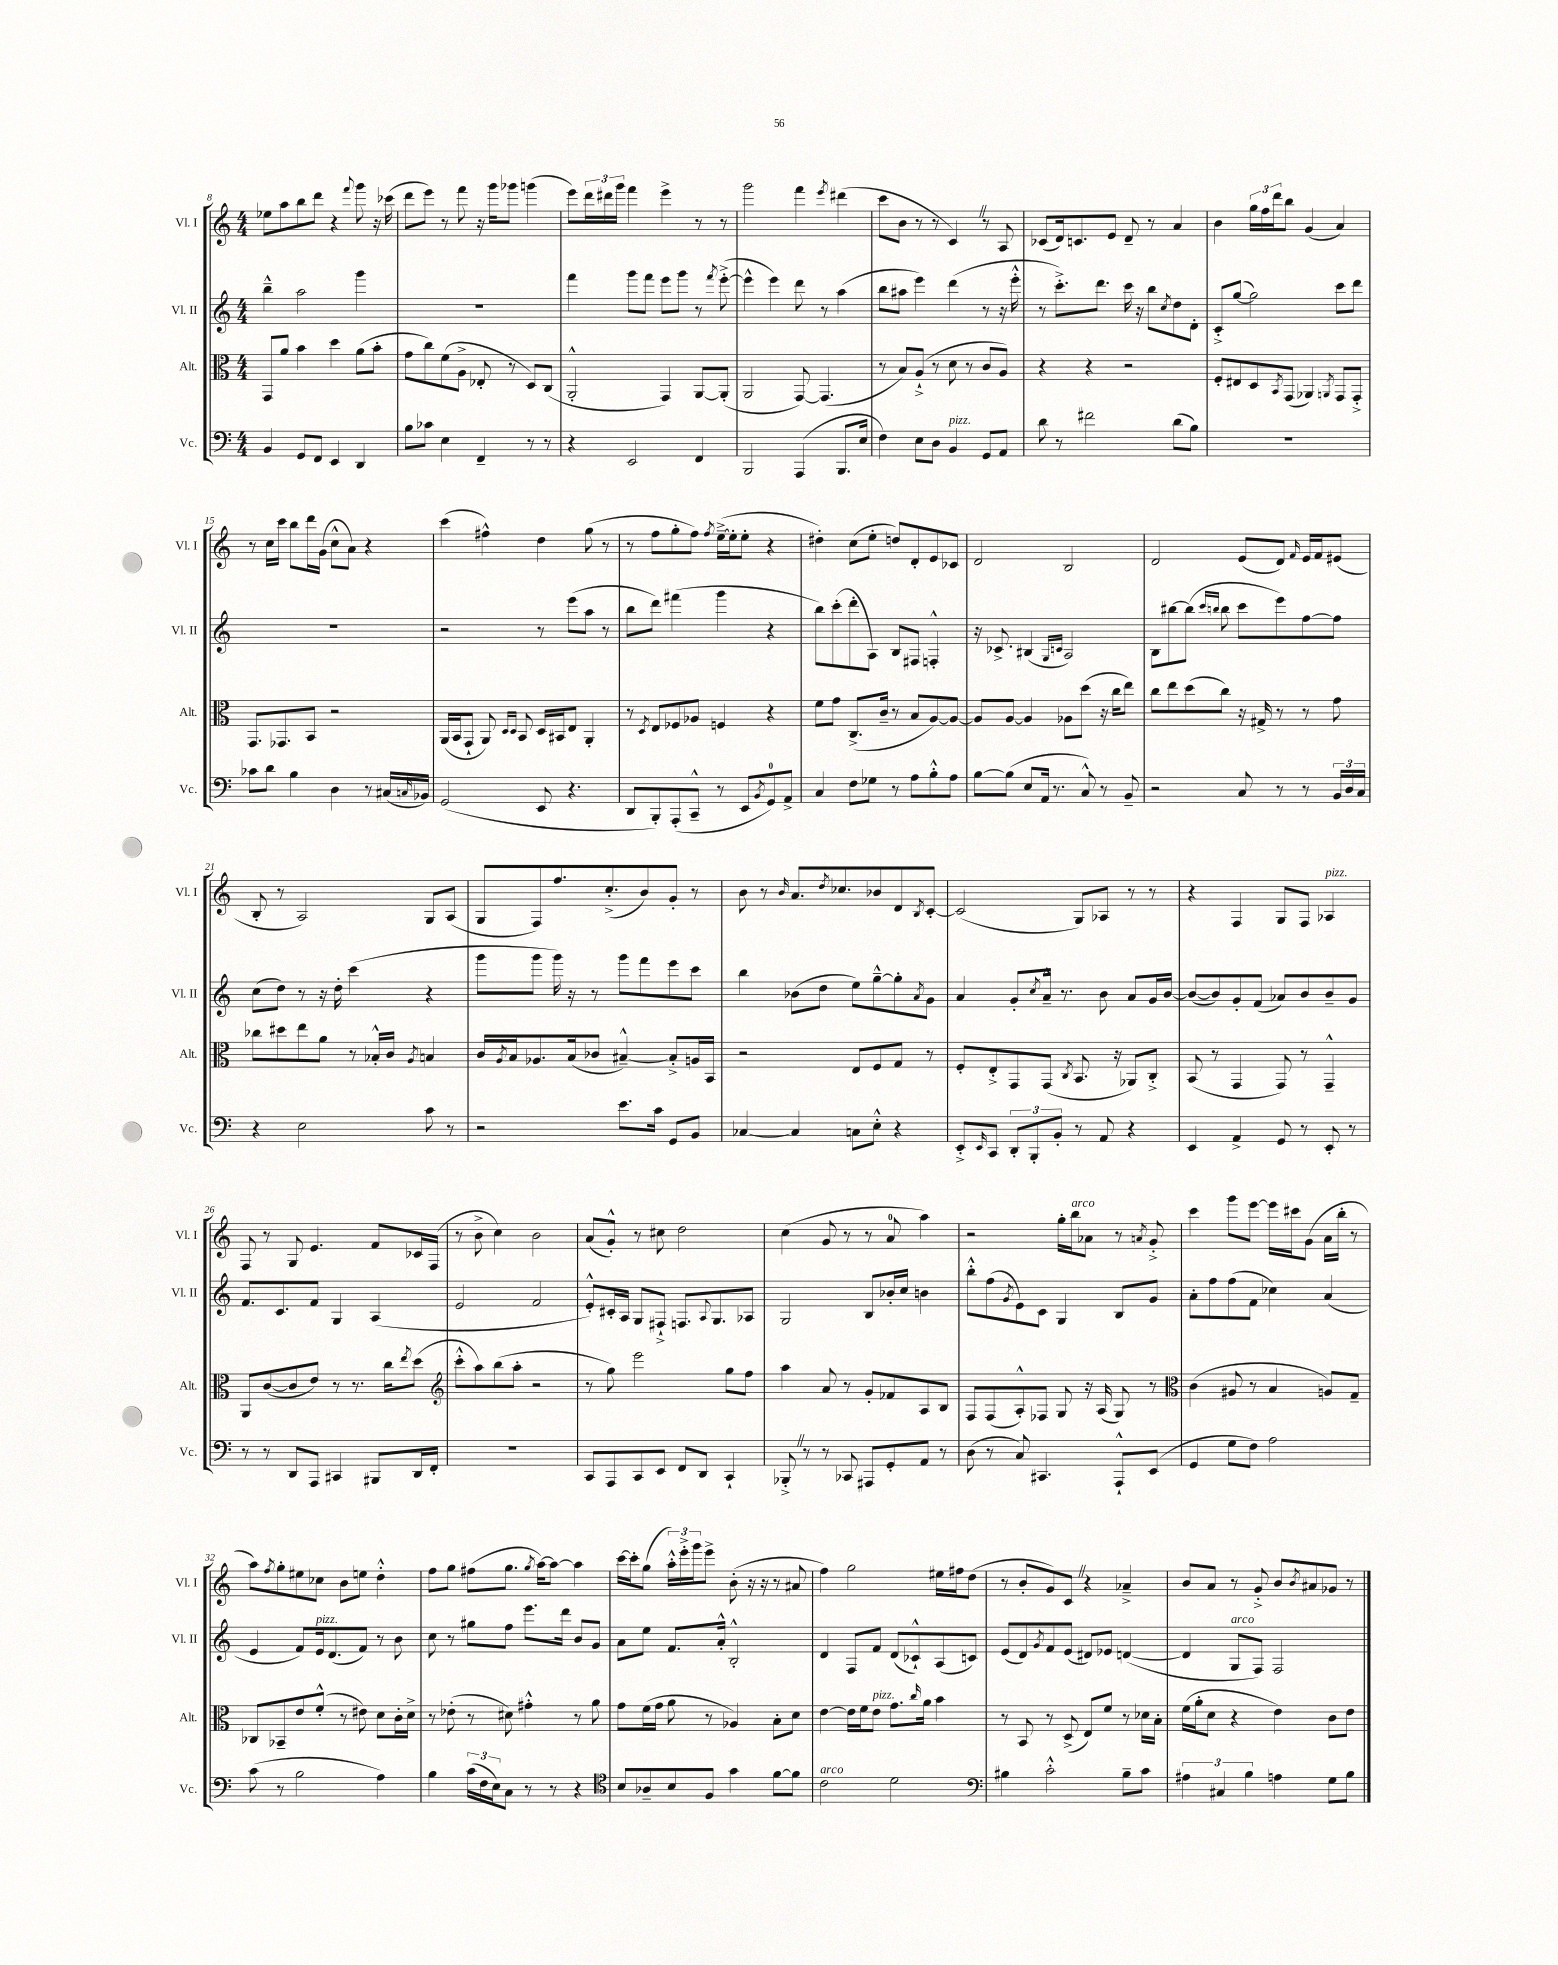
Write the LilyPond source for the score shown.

<<
\new StaffGroup <<
\new Staff = "s0" \with { instrumentName = "Vl. I" shortInstrumentName = "Vl. I" } {
    \clef treble \key c \major \numericTimeSignature \time 4/4
    ees''8 a''8 b''8 d'''8 r4 \appoggiatura { f'''8 } g'''8 r16 ces'''16( |
    d'''8 e'''8) r8 f'''8 r16 g'''16 ges'''8 g'''4( |
    e'''8) \tuplet 3/2 { d'''16 dis'''16 g'''16 } f'''4 e'''4-> r8 r8 |
    g'''2 f'''4 \acciaccatura { e'''8 } dis'''4( |
    c'''8 b'8 r8 r8 c'4) \once \override BreathingSign.text = \markup { \musicglyph "scripts.caesura.straight" } \breathe r8 a8 |
    ces'8( d'16) c'8. e'8 d'8-- r8 a'4 |
    b'4 \tuplet 3/2 { g''16 f''16 d'''16 } b''8 g'4( a'4) |
    r8 c''16 c'''16 b''8 d'''16 g'16( c''8-^ a'8) r4 |
    c'''4( fis''4-^) d''4 g''8( r8 |
    r8 f''8 g''8-. f''8) \acciaccatura { f''8 } e''16~--->( e''16-. e''8-. r4 |
    dis''4-.) c''8( e''8-. d''8) d'8-. e'8 ces'8 |
    d'2 b2 |
    d'2 e'8( d'8) \grace { f'16 } e'16 f'16 eis'8( |
    b8-. r8 a2) g8 a8( |
    g8 f8) f''8. c''8.-.->( b'8) g'8-. r8 |
    b'8 r8 \grace { b'16 } a'8. \acciaccatura { d''8 } ces''8. bes'8 d'8 \acciaccatura { b8 } c'8~-. |
    c'2( g8) aes8 r8 r8 |
    r4 f4 g8 f8 aes4^\markup { \italic "pizz." } |
    f8 r8 g8 e'4. f'8 ces'16 f16( |
    r8 b'8-> c''4) b'2 |
    a'8( g'8-.-^) r8 cis''8 d''2 |
    c''4( g'8 r8 r8 a'8-0 a''4) |
    r2 g''16-. b''16^\markup { \italic "arco" } aes'8 r8 \acciaccatura { a'8 } g'8-.-> |
    c'''4 g'''8 e'''8~ e'''16 cis'''16 g'8( a'16 b''16-. r8 |
    a''8) \acciaccatura { f''8 } g''8-. eis''8 ces''8 b'8 e''8 d''4-.-^ |
    f''8 g''8 fis''8( g''8. \acciaccatura { g''8 } a''16~) a''8~ a''4 |
    c'''16~ c'''16-. g''8( \tuplet 3/2 { a''16-.-^) e'''16-.-> g'''16 } e'''8-> b'8-.( r16 r16 r8 ais'8 |
    f''4) g''2 eis''16 fis''16 d''8( |
    r8 b'8-. g'8) c'8 \once \override BreathingSign.text = \markup { \musicglyph "scripts.caesura.straight" } \breathe r4 aes'4---> |
    b'8 a'8 r8 g'8-.-> b'8 \acciaccatura { b'8 } ais'8 ges'8 r8 \bar "|." |
}
\new Staff = "s1" \with { instrumentName = "Vl. II" shortInstrumentName = "Vl. II" } {
    \clef treble \key c \major \numericTimeSignature \time 4/4
    b''4---^ a''2 g'''4 |
    R1 |
    f'''4 g'''8 f'''8 e'''8 g'''8 r8 \acciaccatura { f'''8 } e'''8~-.->( |
    e'''4-^ e'''4) d'''8 r8 a''4( |
    b''8 ais''8 e'''4) d'''4( r8 r16 e'''16-.-^ |
    r8 c'''8.-.->) d'''8. c'''16 r16 b''8 \acciaccatura { c''8 } d''8 d'8-. |
    c'8-.-> g''8~( g''2) c'''8 d'''8 |
    R1 |
    r2 r8 e'''8( a''8 r8 |
    b''8 d'''8) fis'''4( g'''4 r4 |
    b''8) c'''8-.( d'''8-. a8) b8 fis8 f4-.-^ |
    r16 ces'8.-> bis4( \grace { g16 c'16 } a2) |
    b8 bis''8~ bis''8( \grace { c'''16 b''16 } b''8 c'''8 e'''8) f''8~ f''8 |
    c''8( d''8) r8 r16 d''16-. c'''4( r4 |
    g'''8 g'''8 g'''16) r16 r8 g'''8 f'''8 e'''8 c'''8 |
    b''4 bes'8( d''8 e''8) g''8~---^ g''8-. \acciaccatura { a'8 } g'8 |
    a'4 g'8-. \acciaccatura { c''8 } a'16---^ r8. b'8 a'8 g'16 b'16~ |
    b'8~( b'8) g'8-. f'8( aes'8) b'8 b'8-- g'8 |
    f'8. c'8. f'8 g4 a4( |
    e'2 f'2 |
    e'8-.-^) cis'16-. a16 g8 fis8-!-> f8. \appoggiatura { a8 } g8. aes8 |
    g2 b8 bes'16-. c''16 b'4 |
    b''8-.-^ f''8( \acciaccatura { g'8 } e'8) c'8 g4 b8 g'8 |
    a'8-. f''8 f''8( f'8 ces''4) a'4( |
    e'4 f'8) e'16^\markup { \italic "pizz." } d'8.( f'8) r8 b'8 |
    c''8 r8 gis''8 f''8 e'''8. d'''16 b'8 g'8 |
    a'8 e''8 f'8. a'16-.-^ b2-.-^ |
    d'4 f8 f'8 d'8( ces'8-!-^) a8( c'8) |
    e'8( d'8) \acciaccatura { g'8 } f'8 e'8( dis'8) ees'8 d'4~( |
    d'4 g8^\markup { \italic "arco" } f8) f2 \bar "|." |
}
\new Staff = "s2" \with { instrumentName = "Alt." shortInstrumentName = "Alt." } {
    \clef alto \key c \major \numericTimeSignature \time 4/4
    g,8 a'8 b'4 d''4 a'8( b'8-. |
    g'8 c''8) f'8( a8-> ees8-. r8 d8) c8( |
    a,2-.-^ g,4) a,8~ a,8-.( |
    a,2 g,8~) g,4.( |
    r8 b8) a8-!->( r8 d'8 r8 c'8 a8) |
    r4 r4 r2 |
    f8-. eis8 d8 \acciaccatura { b,8 } g,8( aes,4) \acciaccatura { a,8 } g,8 g,8-.-> |
    g,8. ges,8. b,8 r2 |
    a,16( b,16 g,8-! a,8) \grace { d16 d16 } b,8 d16 bis,16 e8 a,4-. |
    r8 \acciaccatura { d8 } e8 fes8 aes8 f4 r4 |
    f'8 g'8 c8.->( c'16-- r8 b8 a8~) a8~ |
    a8 a8~ a4 aes8 d''8( r16 c''16 e''8) |
    c''8 e''8 d''8( c''8) r16 gis16-> r8 r8 g'8 |
    ces''8 dis''8 e''8 a'8 r8 bes16-.-^ c'16 \acciaccatura { a8 } b4 |
    c'16 \acciaccatura { a8 } b16 aes8. b16( ces'8 bis4~---^) bis8-.-> a16 b,16 |
    r2 e8 f8 g8 r8 |
    f8-. e8-.-> g,8 g,8( \acciaccatura { c8 } b,8. r16 aes,8) c8-.-> |
    b,8( r8 g,4 g,8) r8 g,4---^ |
    a,8 c'8~( c'8 e'8) r8 r8. c''16 \acciaccatura { e''8 } d''8( |
    \clef treble c'''8-.-^ a''8) b''8( a''8-. r2 |
    r8 g''8) e'''2 g''8 f''8 |
    a''4 a'8 r8 g'8-. fes'8 a8 b8 |
    f8 f8( a8-.-^) fes8 g8 r16 a16( g8) r8 |
    \clef alto c'4( ais8 r8 b4 a8) g8-- |
    ces8 bes,8-- e'8 f'8-.-^( r8 eis'8) d'8 c'16-. d'16-> |
    r8 ees'8-.( r8 dis'8) gis'4-.-^ r8 a'8 |
    g'8 f'16( g'16 a'8 r8 aes4) b8-. d'8 |
    e'4~ e'16 f'16 e'8^\markup { \italic "pizz." } g'8. \grace { c''16 } a'16 b'4 |
    r8 b,8 r8 d8->( e8) f'8 r8 des'16 b16-. |
    f'16( a'16-. d'8 r4 e'4) c'8 e'8 \bar "|." |
}
\new Staff = "s3" \with { instrumentName = "Vc." shortInstrumentName = "Vc." } {
    \clef bass \key c \major \numericTimeSignature \time 4/4
    b,4 g,8 f,8 e,4 d,4 |
    b8 ces'8 e4 f,4-- r8 r8 |
    r4 e,2 f,4 |
    b,,2 a,,4( b,,8. e16 |
    f4) e8 d8 b,4^\markup { \italic "pizz." } g,8 a,8 |
    d'8 r8 fis'2 d'8( b8) |
    R1 |
    ces'8 d'8 b4 d4 r8 cis16( \grace { c16 } bes,16) |
    g,2( e,8 r4. |
    d,8 b,,8-.) a,,8-.( c,8---^ r8 e,8 \acciaccatura { b,8 } g,8-0) a,8-> |
    c4 f8 ges8 r8 a8 b8-.-^ a8 |
    b8~ b8( e8 a,16 r8. c8-^) r8 b,8-- |
    r2 c8 r8 r8 \tuplet 3/2 { b,16 d16 c16 } |
    r4 e2 c'8 r8 |
    r2 e'8. c'16 g,8 b,8 |
    ces4~ ces4 c8 e8-.-^ r4 |
    e,8-.-> \grace { e,16 } c,8 \tuplet 3/2 { d,8-. b,,8-. b,8-. } r8 a,8 r4 |
    e,4 a,4-> g,8 r8 e,8-. r8 |
    r8 r8 d,8 a,,8 cis,4 bis,,8 d,16 f,16-. |
    R1 |
    c,8 a,,8 c,8 e,8 f,8 d,8 c,4-! |
    bes,,8-.-> \once \override BreathingSign.text = \markup { \musicglyph "scripts.caesura.straight" } \breathe r8 r8 ces,8 ais,,8 g,8-. a,8 r8 |
    d8( r8 c8) cis,4. a,,8-!-^ e,8( |
    g,4 g8 f8) a2 |
    c'8( r8 b2 a4) |
    b4 \tuplet 3/2 { c'16( f16 e16) } c8 r8 r8 r4 |
    \clef tenor b8 aes8-- b8 f8 g'4 f'8~ f'8 |
    c'2^\markup { \italic "arco" } d'2 |
    \clef bass bis4 c'2-.-^ bis8-- c'8 |
    \tuplet 3/2 { ais4 cis4 b4 } a4 g8 b8 \bar "|." |
}
>>
>>
\layout { \context { \Score currentBarNumber = #8 } }
